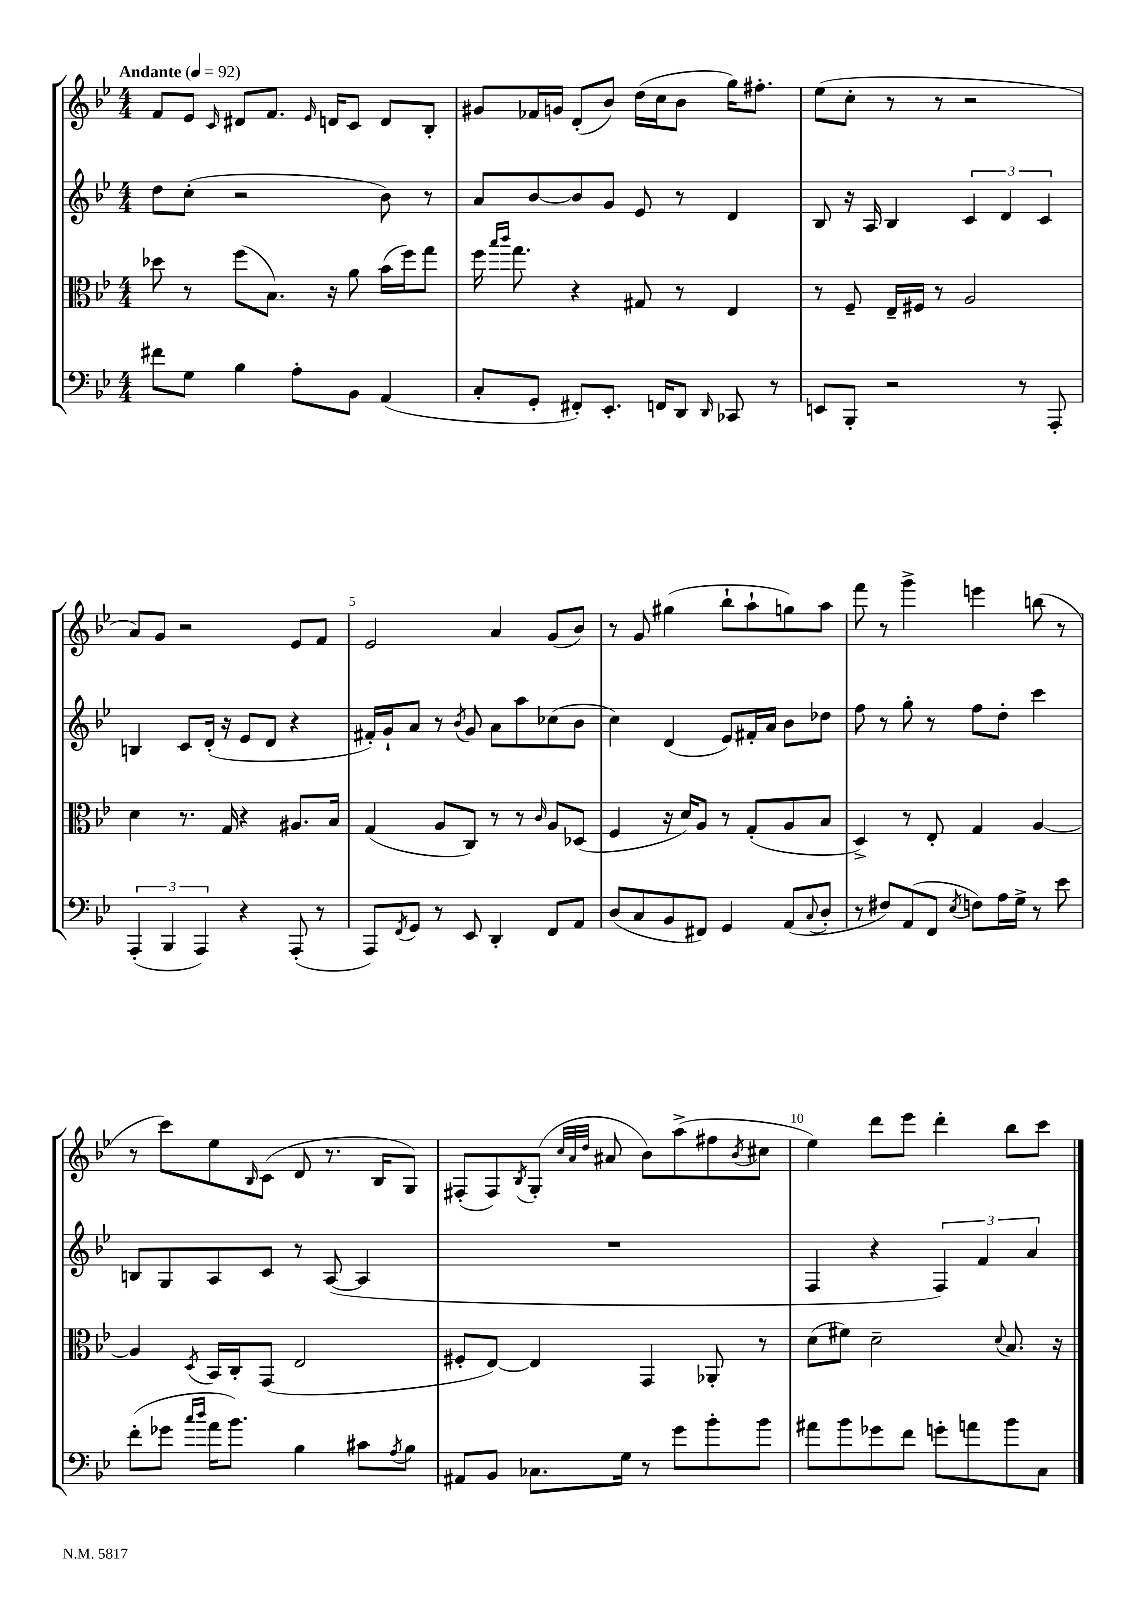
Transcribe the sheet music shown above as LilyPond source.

<<
\new StaffGroup <<
\new Staff = "s0" {
    \clef treble \key bes \major \numericTimeSignature \time 4/4 \tempo "Andante" 4 = 92
    f'8 ees'8 \grace { c'16 } dis'8 f'8. \grace { ees'16 } d'16 c'8 d'8 bes8-. |
    gis'8 fes'16 g'16 d'8-.( bes'8) d''16( c''16 bes'8 g''16) fis''8.-. |
    ees''8( c''8-. r8 r8 r2 |
    a'8) g'8 r2 ees'8 f'8 |
    ees'2 a'4 g'8( bes'8) |
    r8 g'8 gis''4( bes''8-! a''8-! g''8) a''8 |
    f'''8 r8 g'''4-> e'''4 b''8( r8 |
    r8 c'''8) ees''8 \grace { bes16 } c'8( d'8 r8. bes16 g8) |
    fis8-.( fis8) \acciaccatura { bes8 } g8-.( \grace { c''32 a'32 d''32 } ais'8 bes'8) a''8->( fis''8 \acciaccatura { bes'8 } cis''8 |
    ees''4) d'''8 ees'''8 d'''4-. bes''8 c'''8 \bar "|." |
}
\new Staff = "s1" {
    \clef treble \key bes \major \numericTimeSignature \time 4/4
    d''8 c''8-.( r2 bes'8) r8 |
    a'8 bes'8~ bes'8 g'8 ees'8 r8 d'4 |
    bes8 r16 a16 bes4 \tuplet 3/2 { c'4 d'4 c'4 } |
    b4 c'8 d'16-.( r16 ees'8 d'8 r4 |
    fis'16-.) g'16-! a'8 r8 \acciaccatura { bes'8 } g'8 a'8 a''8 ces''8( bes'8 |
    c''4) d'4( ees'8) fis'16-. a'16 bes'8 des''8 |
    f''8 r8 g''8-. r8 f''8 d''8-. c'''4 |
    b8 g8 a8 c'8 r8 a8~( a4 |
    R1 |
    f4 r4 \tuplet 3/2 { f4) f'4 a'4 } \bar "|." |
}
\new Staff = "s2" {
    \clef alto \key bes \major \numericTimeSignature \time 4/4
    des''8 r8 f''8( bes8.) r16 a'8 bes'16( f''16) g''8 |
    f''16 \grace { bes''16 c'''16 } g''8. r4 gis8 r8 ees4 |
    r8 f8-- ees16-- fis16 r8 a2 |
    d'4 r8. g16 r4 ais8. bes16 |
    g4( a8 c8) r8 r8 \grace { c'16 } a8 des8( |
    f4 r16 d'16) a8 r8 g8-.( a8 bes8 |
    d4->) r8 ees8-. g4 a4~ |
    a4 \acciaccatura { d8 } bes,16 c16-. g,8( ees2 |
    fis8-. ees8~) ees4 g,4 aes,8-. r8 |
    d'8( fis'8) d'2-- \appoggiatura { d'8 } bes8. r16 \bar "|." |
}
\new Staff = "s3" {
    \clef bass \key bes \major \numericTimeSignature \time 4/4
    fis'8 g8 bes4 a8-. bes,8 a,4( |
    c8-. g,8-. fis,8-.) ees,8.-. f,16 d,8 \grace { d,16 } ces,8 r8 |
    e,8 bes,,8-. r2 r8 a,,8-. |
    \tuplet 3/2 { a,,4-.( bes,,4 a,,4) } r4 a,,8-.( r8 |
    a,,8) \acciaccatura { f,8 } g,8 r8 ees,8 d,4-. f,8 a,8 |
    d8( c8 bes,8 fis,8) g,4 a,8( \appoggiatura { c8 } d8-. |
    r8 fis8) a,8( f,8 \acciaccatura { ees8 } f8) a16 g16-> r8 ees'8 |
    f'8-.( ges'8 \grace { c''16 d''16 } a'16 bes'8.) bes4 cis'8 \acciaccatura { a8 } bes8 |
    ais,8 bes,8 ces8. g16 r8 g'8 bes'8-. bes'8 |
    ais'8 bes'8 ges'8 f'8 g'8-. a'8 bes'8 c8 \bar "|." |
}
>>
>>
\layout { \context { \Score \override BarNumber.break-visibility = ##(#f #t #t) barNumberVisibility = #(every-nth-bar-number-visible 5) } }
